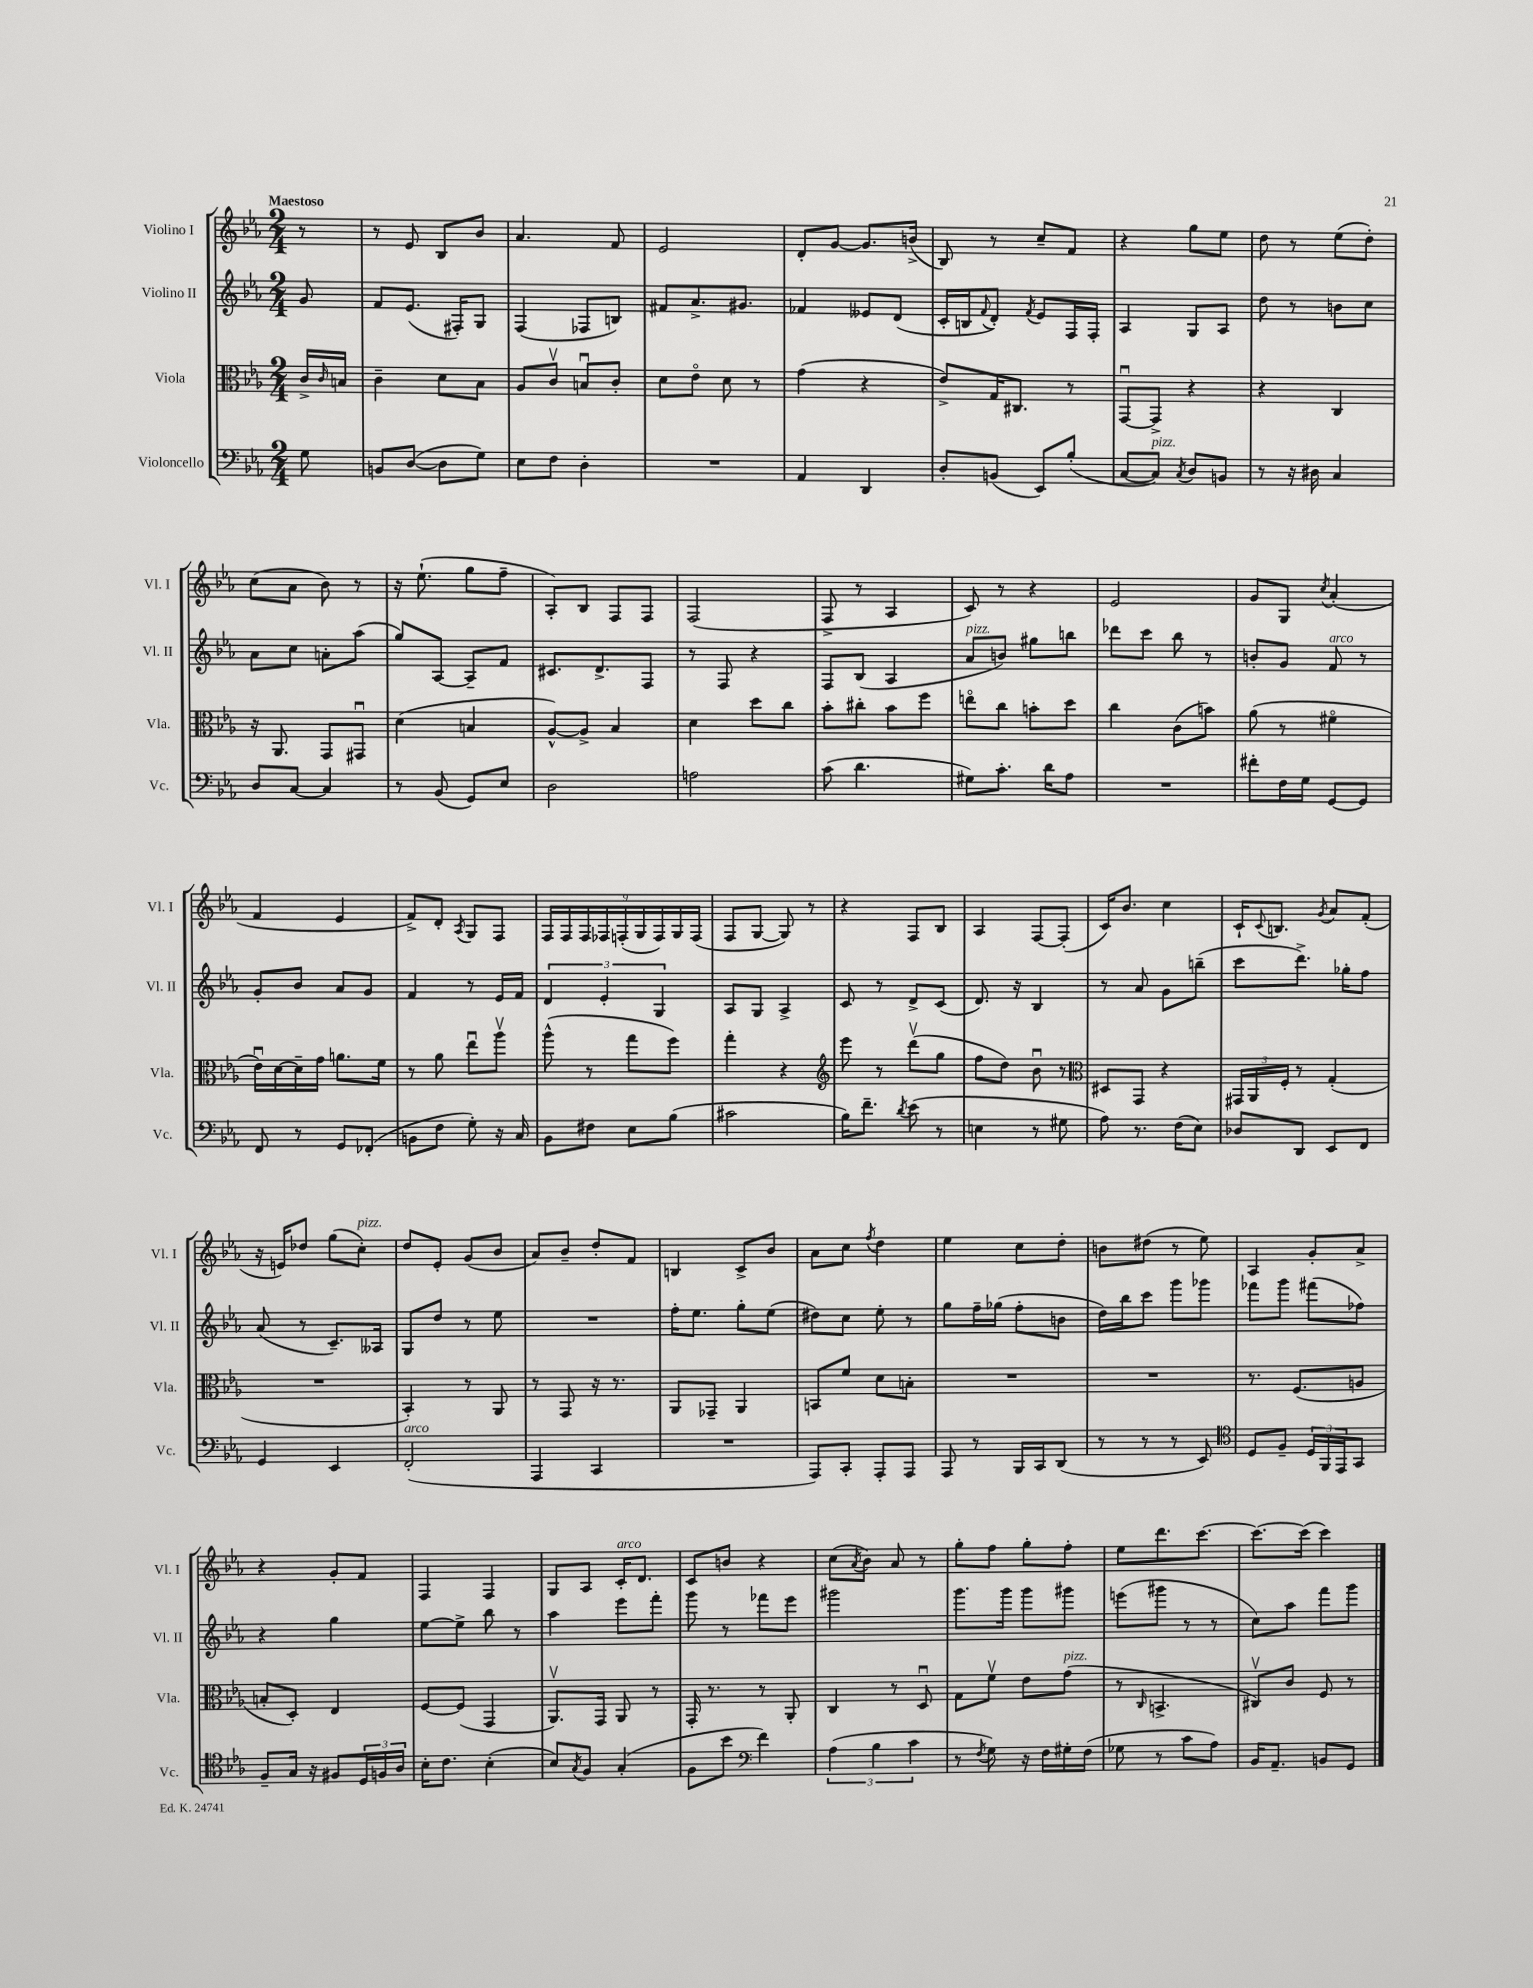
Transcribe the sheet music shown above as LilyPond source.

<<
\new StaffGroup <<
\new Staff = "s0" \with { instrumentName = "Violino I" shortInstrumentName = "Vl. I" } {
    \clef treble \key ees \major \numericTimeSignature \time 2/4 \partial 8 \tempo "Maestoso"
    r8 |
    r8 ees'8 bes8 bes'8 |
    aes'4. f'8 |
    ees'2 |
    d'8-. g'8~ g'8. b'16->( |
    bes8) r8 c''8-- f'8 |
    r4 g''8 ees''8 |
    d''8 r8 ees''8( d''8-.) |
    c''8( aes'8 bes'8) r8 |
    r16 ees''8.-!( g''8 f''8-- |
    aes8-.) bes8 f8 f8 |
    f2( |
    f8-> r8 aes4 |
    c'8) r8 r4 |
    ees'2 |
    g'8 g8 \acciaccatura { c''8 } aes'4-.( |
    f'4 ees'4 |
    f'8->) d'8-. \acciaccatura { aes8 } g8 f8 |
    \tuplet 9/8 { f16 f16 f16 fes16 f16-.( g16 f16) g16 f16( } |
    f8 g8~ g8) r8 |
    r4 f8 bes8 |
    aes4 f8~ f8-.( |
    c'16) bes'8. c''4 |
    c'16-! \appoggiatura { c'8 } b8. \acciaccatura { g'8 } aes'8 f'8-.( |
    r16 e'16) des''8 g''8( c''8-.^\markup { \italic "pizz." }) |
    d''8 ees'8-. g'8( bes'8 |
    aes'8) bes'8-- d''8-. f'8 |
    b4 c'8-> bes'8 |
    aes'8 c''8 \acciaccatura { f''8 } d''4 |
    ees''4 c''8 d''8-. |
    b'8 dis''8( r8 ees''8) |
    aes4 g'8-. aes'8-> |
    r4 g'8-. f'8 |
    f4 f4 |
    g8 aes8 c'16-.^\markup { \italic "arco" } d'8. |
    c'8 b'8 r4 |
    c''8( \acciaccatura { aes'8 } bes'8) aes'8 r8 |
    g''8-. f''8 g''8-. f''8-. |
    ees''8 d'''8. c'''8.~ |
    c'''8.~ c'''16( c'''4) \bar "|." |
}
\new Staff = "s1" \with { instrumentName = "Violino II" shortInstrumentName = "Vl. II" } {
    \clef treble \key ees \major \numericTimeSignature \time 2/4 \partial 8
    g'8 |
    f'8 ees'8.( fis16-.) g8 |
    f4( fes8 b8) |
    fis'8 aes'8.-> gis'8. |
    fes'4 eeses'8 d'8( |
    c'16-. b16 \appoggiatura { f'8 } d'8-.) \acciaccatura { f'8 } ees'8 f16 f16-. |
    aes4 g8 aes8 |
    d''8 r8 b'8 c''8 |
    aes'8 c''8 a'8-. aes''8( |
    g''8) aes8~ aes8-- f'8 |
    cis'8. d'8.-> f8 |
    r8 f8 r4 |
    f8 bes8( aes4 |
    aes'8^\markup { \italic "pizz." } b'8) gis''8 b''8 |
    des'''8 c'''8 bes''8 r8 |
    b'8-. g'8 f'8^\markup { \italic "arco" } r8 |
    g'8-. bes'8 aes'8 g'8 |
    f'4 r8 ees'16 f'16 |
    \tuplet 3/2 { d'4 ees'4-. g4 } |
    aes8 g8 aes4-> |
    c'8 r8 d'8-> c'8( |
    d'8.) r16 bes4 |
    r8 aes'8 g'8 b''8--( |
    c'''8 d'''8.->) ges''16-. f''8 |
    aes'8( r8 c'8.--) aeses16 |
    g8 d''8 r8 ees''8 |
    R2 |
    f''16-. ees''8. g''8-. ees''8( |
    dis''8) c''8 ees''8-. r8 |
    g''8 f''16-- ges''16( f''8-. b'8 |
    d''16) bes''16 c'''8 g'''8 ges'''8 |
    fes'''8 g'''8 fis'''8( fes''8) |
    r4 g''4 |
    ees''8~ ees''8-> bes''8 r8 |
    aes''4 ees'''8 f'''8-. |
    g'''8 r8 fes'''8 ees'''8 |
    gis'''2 |
    g'''8. g'''16 g'''8 gis'''8 |
    e'''8( gis'''8 r8 r8 |
    c''8) aes''8 f'''8 g'''8 \bar "|." |
}
\new Staff = "s2" \with { instrumentName = "Viola" shortInstrumentName = "Vla." } {
    \clef alto \key ees \major \numericTimeSignature \time 2/4 \partial 8
    c'16-> \grace { c'16 } b16 |
    c'4-- d'8 bes8 |
    aes8 c'8\upbow b8\downbow c'8-. |
    d'8 ees'8\flageolet d'8 r8 |
    g'4( r4 |
    ees'8->) g16 cis8. r8 |
    g,8~\downbow g,8-> r4 |
    r4 c4 |
    r16 aes,8. g,8 gis,8\downbow |
    d'4( b4 |
    aes8~-^) aes8-> bes4 |
    d'4 d''8 c''8 |
    bes'8-. cis''8-. bes'8 f''8 |
    e''8\flageolet c''8 b'8-. d''8 |
    c''4 c'8( b'8) |
    aes'8( r8 fis'4\flageolet |
    ees'16\downbow) d'16~ d'16-- g'16 a'8. f'16 |
    r8 aes'8 ees''8\downbow aes''8\upbow |
    aes''8-^( r8 g''8 f''8) |
    g''4-. r4 |
    \clef treble ees'''8 r8 d'''8\upbow( g''8 |
    f''8 d''8) bes'8\downbow r8 |
    \clef alto dis8 g,8 r4 |
    \tuplet 3/2 { gis,16 aes,16 f16-. } r8 g4-.( |
    R2 |
    bes,4-.) r8 aes,8 |
    r8 g,8 r16 r8. |
    aes,8 ges,8-- aes,4 |
    b,8 f'8 d'8 b8-. |
    R2 |
    R2 |
    r8. f8.( a8 |
    b8-. d8-.) ees4 |
    f8~ f8( g,4 |
    aes,8.\upbow) g,16 aes,8 r8 |
    g,16-. r8. r8 aes,8-. |
    c4 r8 d8\downbow |
    g8 f'8\upbow ees'8 g'8^\markup { \italic "pizz." }( |
    r8 \grace { c16 } b,4.-> |
    cis8\upbow) c'8 f8 r8 \bar "|." |
}
\new Staff = "s3" \with { instrumentName = "Violoncello" shortInstrumentName = "Vc." } {
    \clef bass \key ees \major \numericTimeSignature \time 2/4 \partial 8
    g8 |
    b,8 d8~( d8 g8) |
    ees8 f8 d4-. |
    R2 |
    aes,4 d,4 |
    d8-. b,8( ees,8) bes8-.( |
    c8~ c8^\markup { \italic "pizz." }) \acciaccatura { c8 } d8 b,8 |
    r8 r16 dis16 c4 |
    d8 c8~ c4 |
    r8 bes,8( g,8) ees8 |
    d2 |
    a2 |
    c'8( d'4. |
    gis8) c'8.-. d'16 aes8 |
    R2 |
    fis'8-. f16 g16 g,8~ g,8 |
    f,8 r8 g,8 fes,8-.( |
    b,8 f8 g8-.) r16 c16 |
    bes,8 fis8 ees8 bes8( |
    cis'2 |
    bes16) f'8.-- \acciaccatura { d'8 } ees'8( r8 |
    e4 r8 gis8 |
    aes8) r8. f16( ees8) |
    des8 d,8 ees,8 f,8 |
    g,4 ees,4 |
    f,2-.^\markup { \italic "arco" }( |
    aes,,4 c,4 |
    R2 |
    aes,,8) c,8-. aes,,8-. aes,,8 |
    aes,,8 r8 bes,,16 c,16 d,8( |
    r8 r8 r8 ees,8) |
    \clef tenor d8 f8-- \tuplet 3/2 { d16 f,16 ees,16 } g,8 |
    f8-- g16 r16 fis8 \tuplet 3/2 { d16 f16 aes16 } |
    bes16-. c'8. bes4-.( |
    bes8) \acciaccatura { g8 } f8 g4-.( |
    f8 bes'8 \clef bass f'4) |
    \tuplet 3/2 { aes4( bes4 c'4 } |
    r8 \acciaccatura { f8 } g8) r16 f16 gis16-. f16( |
    ges8 r8 c'8 aes8) |
    bes,16 aes,8.-- b,8 g,8 \bar "|." |
}
>>
>>
\layout { \context { \Score \remove "Bar_number_engraver" } }
